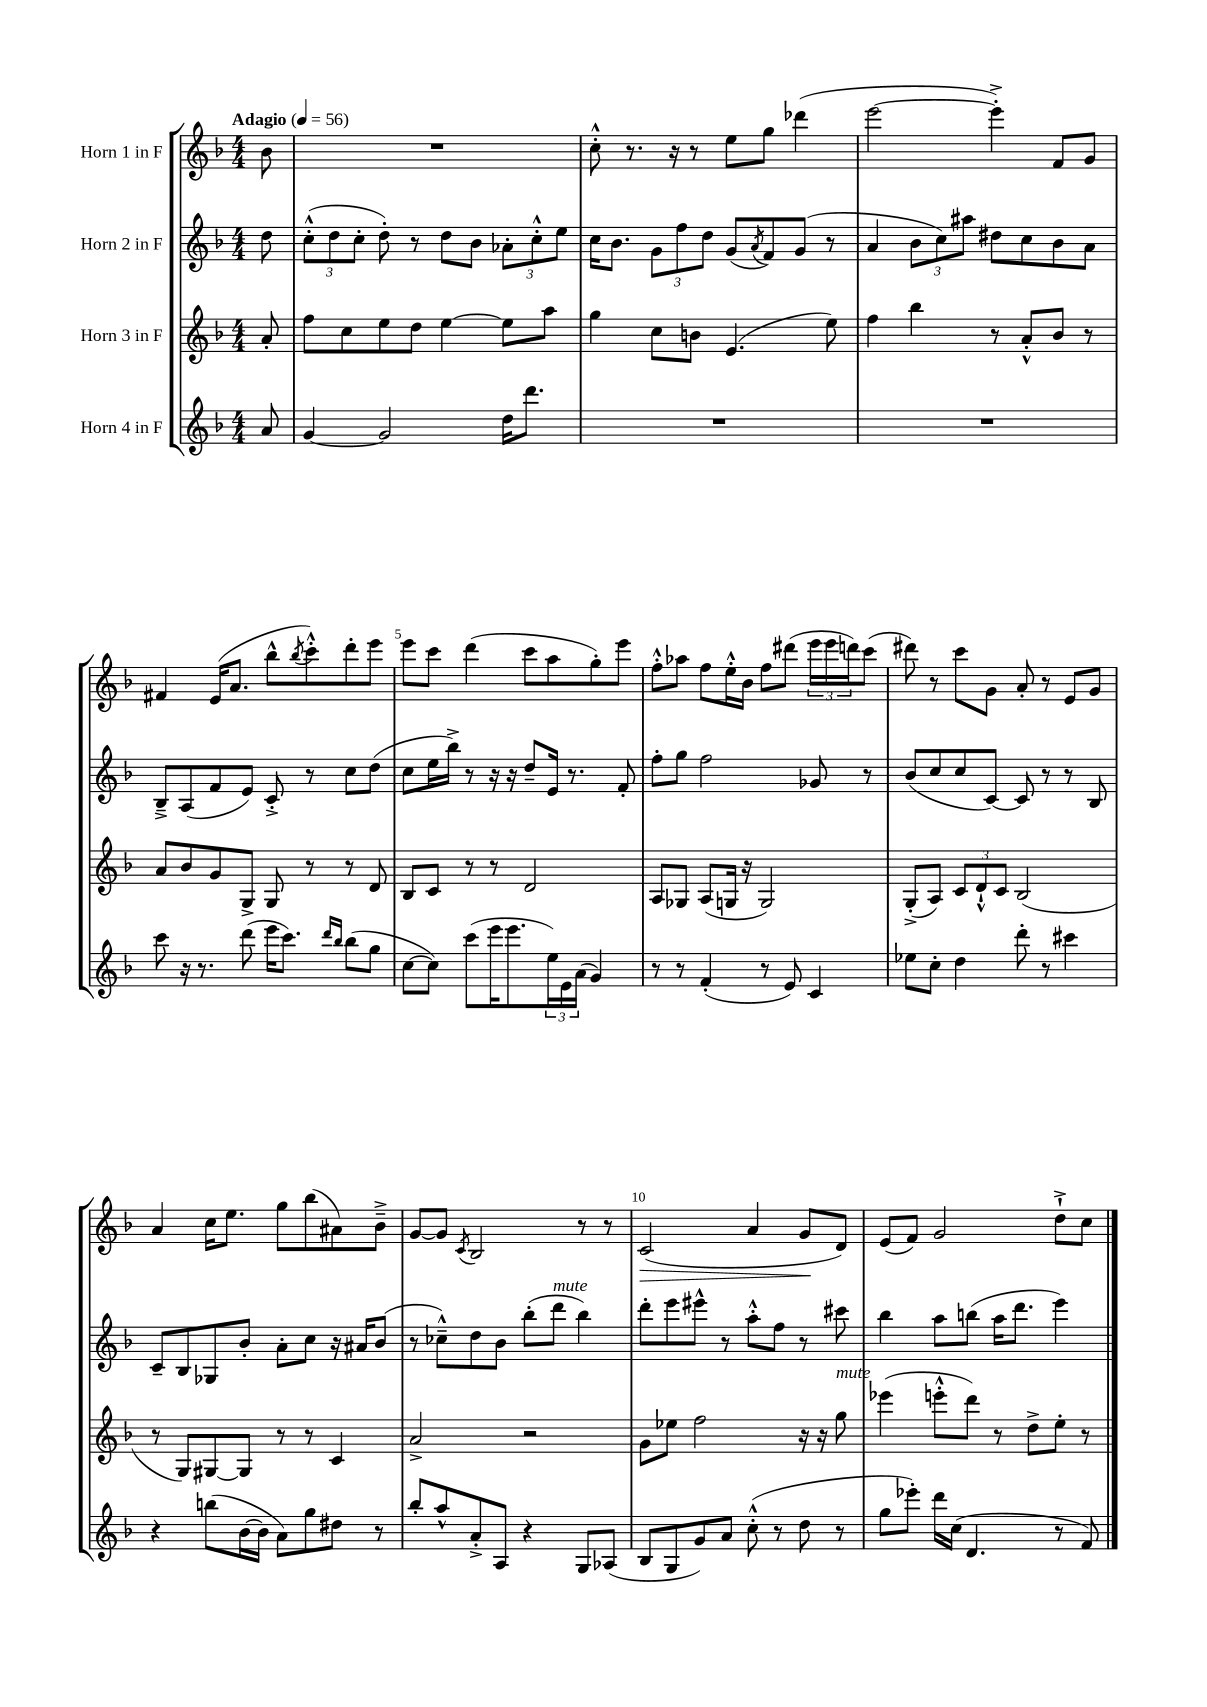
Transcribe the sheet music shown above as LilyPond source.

<<
\new StaffGroup <<
\new Staff = "s0" \with { instrumentName = "Horn 1 in F" } {
    \clef treble \key f \major \numericTimeSignature \time 4/4 \partial 8 \tempo "Adagio" 4 = 56
    bes'8 |
    R1 |
    c''8-.-^ r8. r16 r8 e''8 g''8 des'''4( |
    e'''2~ e'''4-.->) f'8 g'8 |
    fis'4 e'16( a'8. bes''8-^ \acciaccatura { bes''8 } c'''8-.-^) d'''8-. e'''8 |
    e'''8 c'''8 d'''4( c'''8 a''8 g''8-.) e'''8 |
    f''8-.-^ aes''8 f''8 e''16-.-^ bes'16 f''8 dis'''8( \tuplet 3/2 { e'''16 e'''16 d'''16) } c'''8( |
    dis'''8) r8 c'''8 g'8 a'8-. r8 e'8 g'8 |
    a'4 c''16 e''8. g''8 bes''8( ais'8) bes'8---> |
    g'8~ g'8 \acciaccatura { c'8 } bes2 r8 r8 |
    c'2\>( a'4 g'8\! d'8) |
    e'8( f'8) g'2 d''8-!-> c''8 \bar "|." |
}
\new Staff = "s1" \with { instrumentName = "Horn 2 in F" } {
    \clef treble \key f \major \numericTimeSignature \time 4/4 \partial 8
    d''8 |
    \tuplet 3/2 { c''8-.-^( d''8 c''8-. } d''8-.) r8 d''8 bes'8 \tuplet 3/2 { aes'8-. c''8-.-^ e''8 } |
    c''16 bes'8. \tuplet 3/2 { g'8 f''8 d''8 } g'8( \acciaccatura { a'8 } f'8) g'8( r8 |
    a'4 \tuplet 3/2 { bes'8 c''8) ais''8 } dis''8 c''8 bes'8 a'8 |
    bes8---> a8( f'8 e'8) c'8-.-> r8 c''8 d''8( |
    c''8 e''16 bes''16->) r8 r16 r16 d''8-- e'16 r8. f'8-. |
    f''8-. g''8 f''2 ges'8 r8 |
    bes'8( c''8 c''8 c'8~) c'8 r8 r8 bes8 |
    c'8-- bes8 ges8 bes'8-. a'8-. c''8 r16 ais'16 bes'8( |
    r8 ces''8---^) d''8 bes'8 bes''8-.( d'''8^\markup { \italic "mute" } bes''4) |
    d'''8-. e'''8 eis'''8-^ r8 a''8-.-^ f''8 r8 cis'''8 |
    bes''4 a''8 b''8( a''16 d'''8. e'''4) \bar "|." |
}
\new Staff = "s2" \with { instrumentName = "Horn 3 in F" } {
    \clef treble \key f \major \numericTimeSignature \time 4/4 \partial 8
    a'8-. |
    f''8 c''8 e''8 d''8 e''4~ e''8 a''8 |
    g''4 c''8 b'8 e'4.( e''8) |
    f''4 bes''4 r8 a'8-.-^ bes'8 r8 |
    a'8 bes'8 g'8 g8-> g8 r8 r8 d'8 |
    bes8 c'8 r8 r8 d'2 |
    a8 ges8 a8( g16 r16 g2) |
    g8-.->( a8) \tuplet 3/2 { c'8 d'8-!-^ c'8 } bes2( |
    r8 g8) gis8~ gis8 r8 r8 c'4 |
    a'2-> r2 |
    g'8 ees''8 f''2 r16 r16 g''8^\markup { \italic "mute" } |
    ees'''4( e'''8-.-^ d'''8) r8 d''8-> e''8-. r8 \bar "|." |
}
\new Staff = "s3" \with { instrumentName = "Horn 4 in F" } {
    \clef treble \key f \major \numericTimeSignature \time 4/4 \partial 8
    a'8 |
    g'4~ g'2 d''16 d'''8. |
    R1 |
    R1 |
    c'''8 r16 r8. d'''8( e'''16 c'''8.) \grace { d'''16 bes''16 } bes''8( g''8 |
    c''8~ c''8) c'''8( e'''16 e'''8. \tuplet 3/2 { e''16) e'16 a'16( } g'4) |
    r8 r8 f'4-.( r8 e'8) c'4 |
    ees''8 c''8-. d''4 d'''8-. r8 cis'''4 |
    r4 b''8( bes'16~ bes'16 a'8) g''8 dis''8 r8 |
    bes''8-. a''8-^ a'8-.-> a8 r4 g8 aes8( |
    bes8 g8 g'8) a'8 c''8-.-^( r8 d''8 r8 |
    g''8 ees'''8-.) d'''16 c''16( d'4. r8 f'8) \bar "|." |
}
>>
>>
\layout { \context { \Score \override BarNumber.break-visibility = ##(#f #t #t) barNumberVisibility = #(every-nth-bar-number-visible 5) } }
